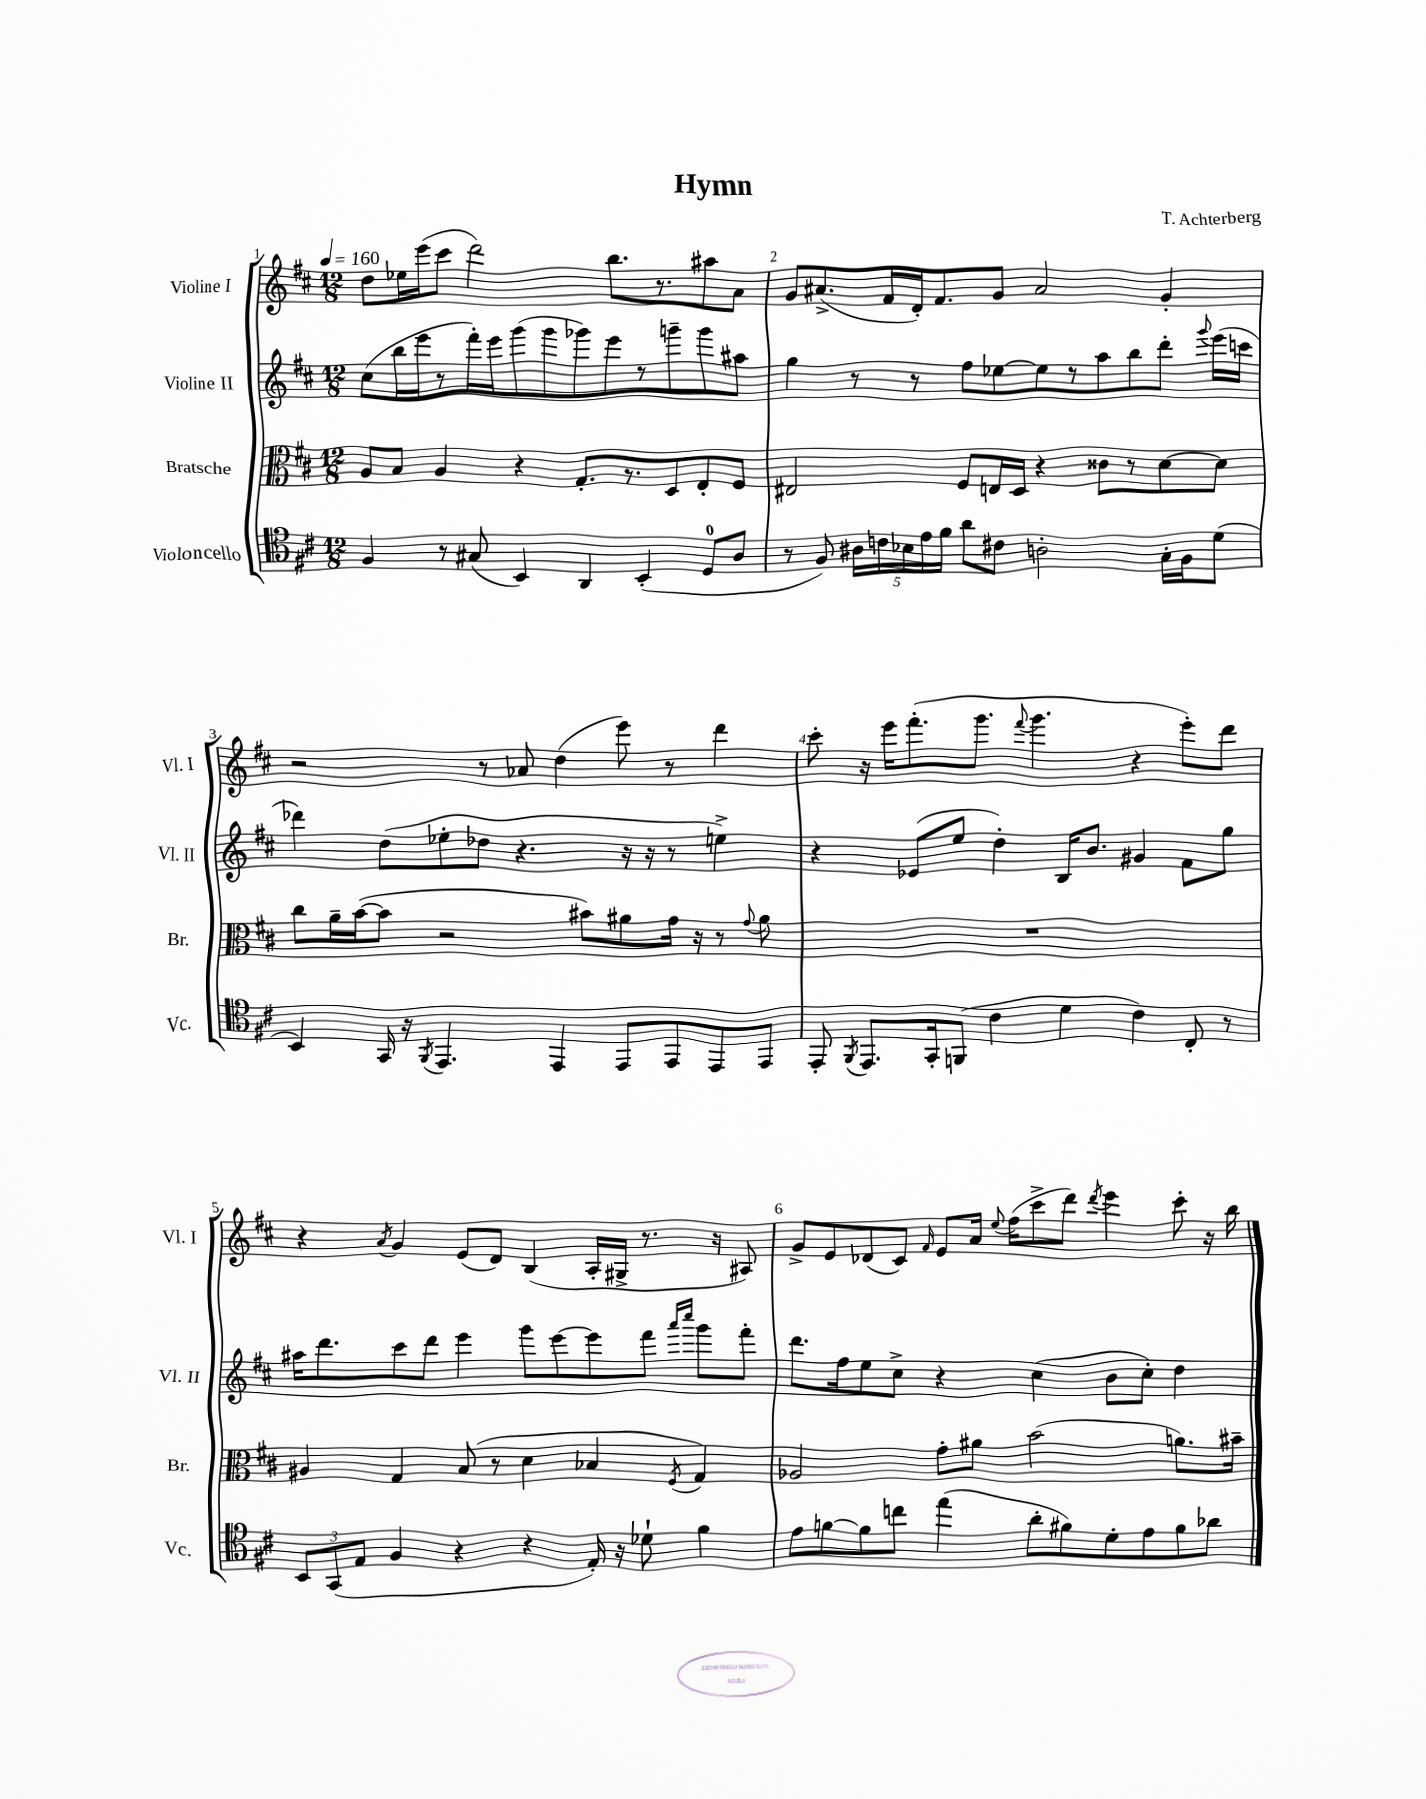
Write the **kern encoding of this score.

**kern	**kern	**kern	**kern
*staff4	*staff3	*staff2	*staff1
*clefC4	*clefC3	*clefG2	*clefG2
*k[f#c#]	*k[f#c#]	*k[f#c#]	*k[f#c#]
*M12/8	*M12/8	*M12/8	*M12/8
*MM160	*MM160	*MM160	*MM160
4F#	8A	(8cc#	8dd
.	8B	16bb	16ee-
.	.	16eee	(16eee
8r	4A	8r	8ccc#
(8G#	.	16fff#')	2ddd)
.	.	16eee	.
4BB)	4r	(8ggg	.
.	.	8ggg	.
4AA	8.G'	8ggg-)	.
.	.	8eee	8.bb
.	8.r	.	.
(4BB'	.	8r	.
.	.	.	8.r
.	8D	8ggg~	.
8D	8E'	8ggg	8aa#
8A	8F#	8aa#	8a
=	=	=	=
8r	2E#	4gg	8g
8F#)	.	.	(8.a#^
20A#	.	8r	.
20c	.	.	.
.	.	.	16f#
20B-	.	.	.
.	.	8r	16d')
20e	.	.	.
.	.	.	8.f#
20f#	.	.	.
8a	8F#	8ff#	.
8c#	16E	[8ee-	8g
.	16D	.	.
2A'	4r	8ee-]	2a#
.	.	8r	.
.	8c##	8aa	.
.	8r	8bb	.
16G'	[8d	8ddd'	4g'
16F#	.	.	.
.	.	8qqggg	.
(8d	8d]	(16eee	.
.	.	16ccc	.
=	=	=	=
4BB)	8cc#	4ddd-)	2r
.	16a~	.	.
.	([16b	.	.
16GG	8b]	(8dd	.
16r	.	.	.
8qFF#	.	.	.
4.EE	2r	8ee-'	.
.	.	8dd-	8r
.	.	4.r	8a-
4EE	.	.	(4dd
.	8b#)	.	.
8EE	8a#	16r	8eee)
.	.	16r	.
8EE	16g	8r	8r
.	16r	.	.
8EE	8r	4ee^)	4ddd
.	8qqg	.	.
8EE	8a#	.	.
=	=	=	=
8EE'	1.r	4r	8ccc#'
8qFF#	.	.	.
8.EE	.	.	16r
.	.	.	16eee
.	.	(8e-	(8.fff#'
16GG'	.	.	.
(8FF	.	8ee	.
.	.	.	8.ggg
4c#	.	4dd')	.
.	.	.	8qqfff#
.	.	.	4.ggg
4d	.	16B	.
.	.	8.b	.
4c#)	.	4g#	4r
8C#'	.	8f#	8eee')
8r	.	8gg	8ddd
=	=	=	=
12BB	4A#	16aa#	4r
.	.	8.ddd	.
(12GG	.	.	.
12E	.	.	.
.	.	.	8qa
4F#	4G	8ccc#	4g
.	.	8ddd	.
4r	(8B	4eee	(8e
.	8r	.	8d)
4r	4d	8ggg	(4B
.	.	[8eee	.
16E')	4B-	8eee]	16A'
16r	.	.	16G#^
8d-`	.	8fff#	8.r
.	.	16qqaaa	.
.	8qF#	16qqcccc#	.
4f#	4G)	8ggg	.
.	.	.	16r
.	.	8fff#'	8A#)
=	=	=	=
8e	2A-	8.ddd	8g^
[8f	.	.	8e
.	.	16ff#	.
8f]	.	8ee	(8d-
8cc	.	8cc#^	8c#)
.	.	.	16qqf#
(4ee	8g'	4r	8e
.	8a#	.	16a
.	.	.	8qqee
.	.	.	(16ff#
8a'	(2b	(4cc#	8ccc#^
8f#)	.	.	8ddd)
.	.	.	8qddd
8d'	.	8b	4eee
8e	.	8cc#')	.
8f#	8.a)	4dd	8ccc#'
8a-	.	.	16r
.	16b#~	.	16bb
==	==	==	==
*-	*-	*-	*-
